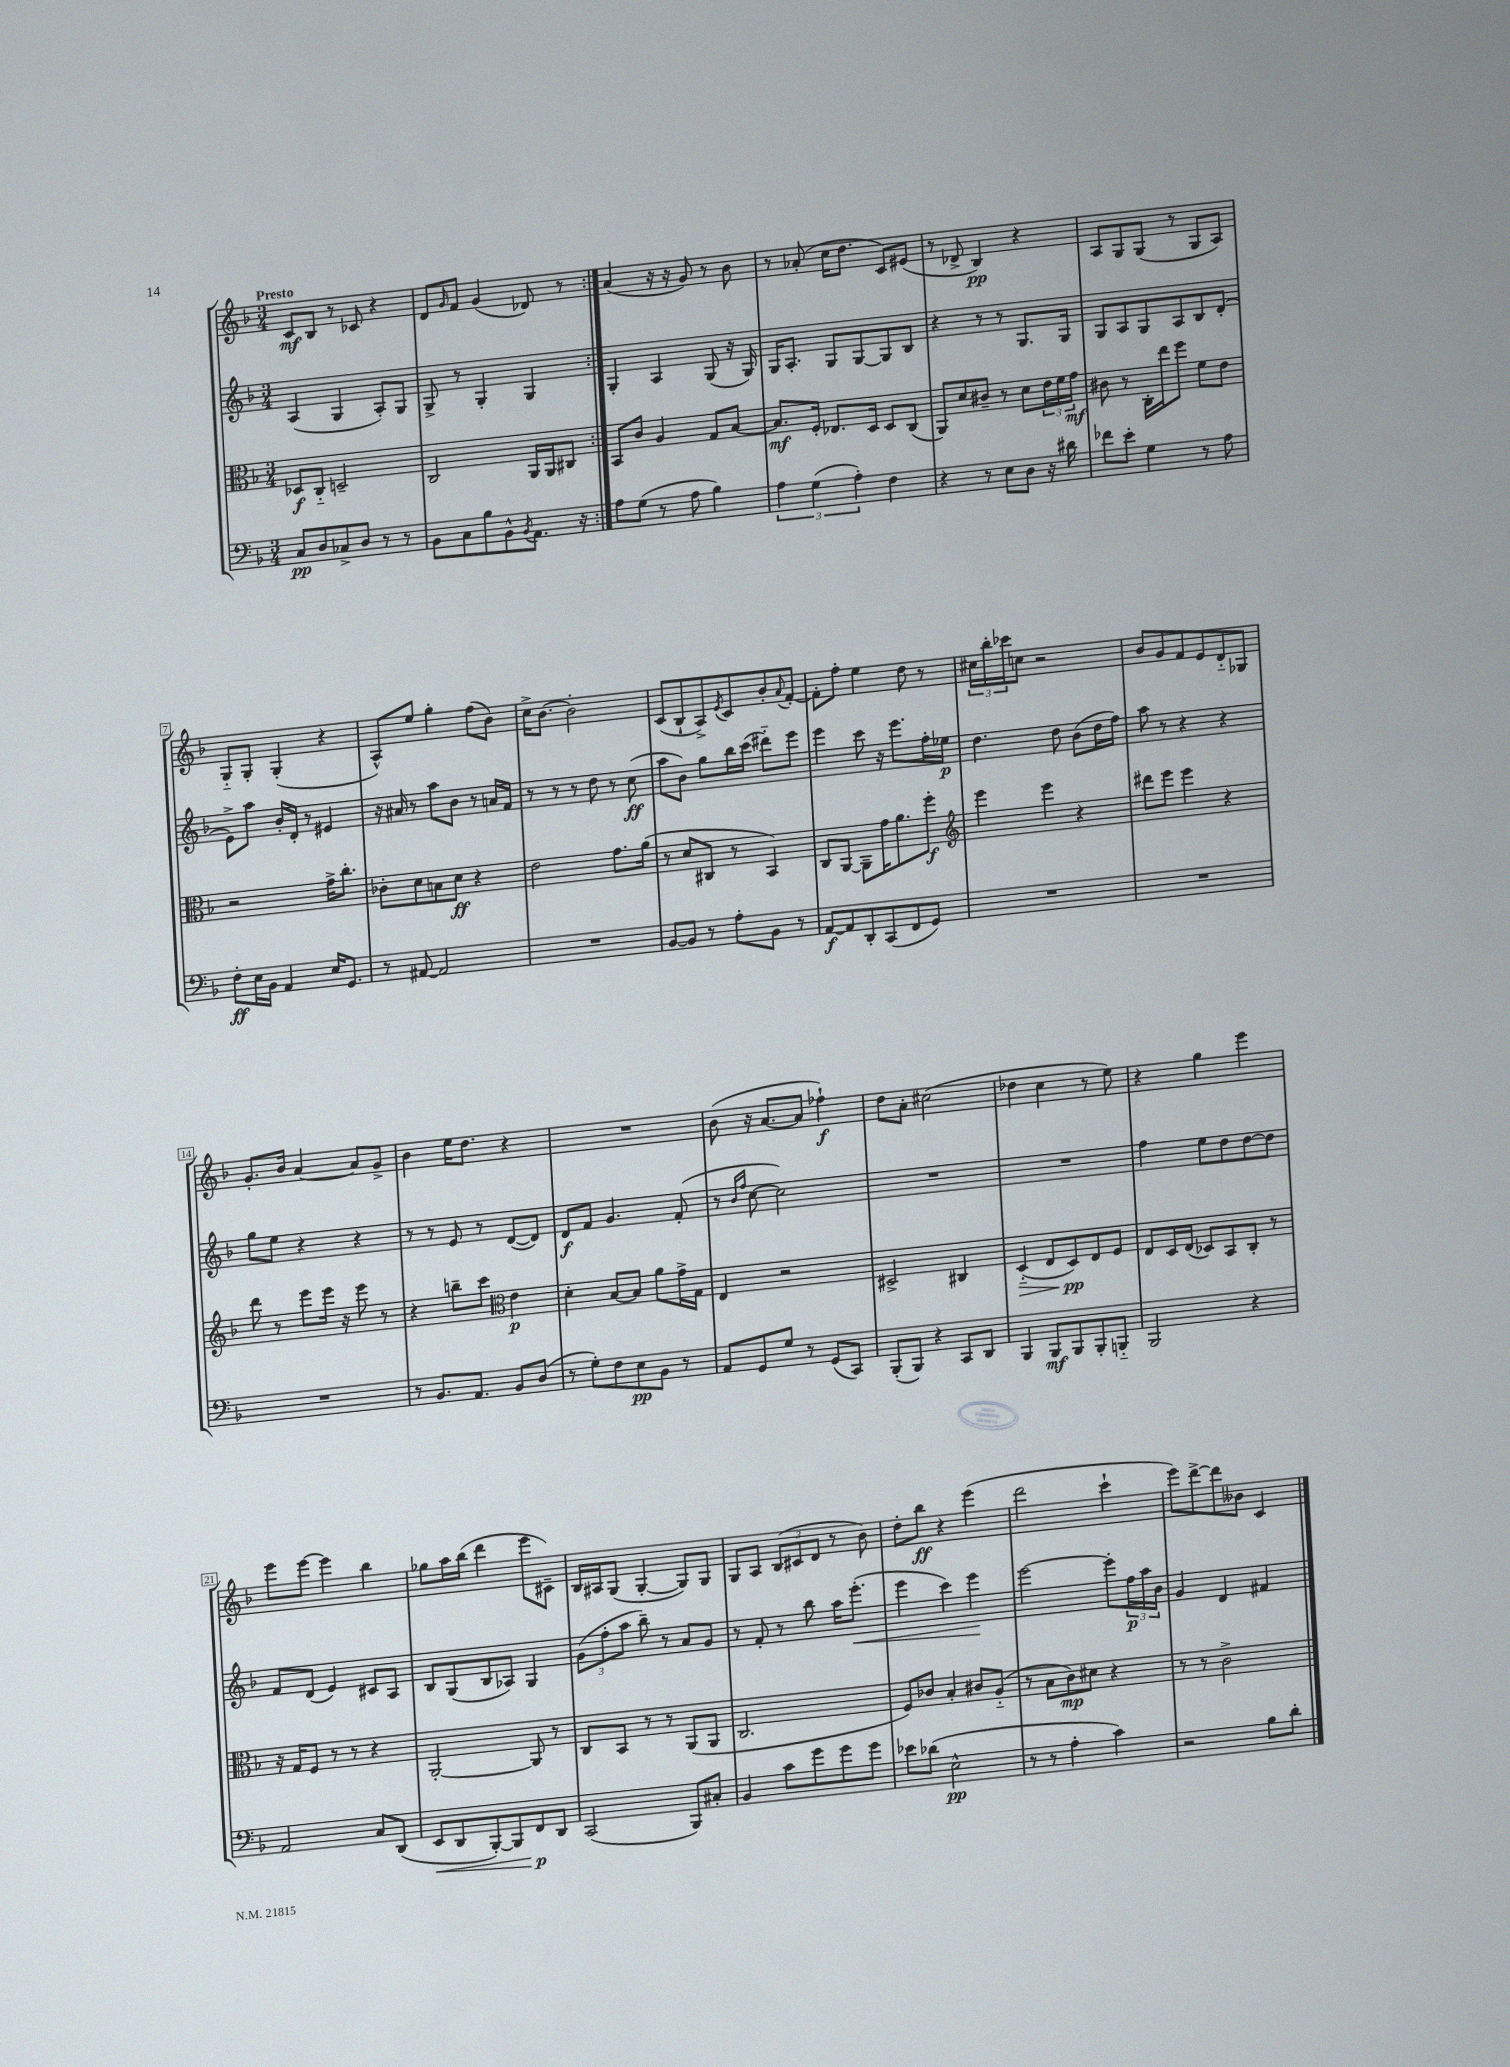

**kern	**dynam	**kern	**dynam	**kern	**dynam	**kern	**dynam
*part4	*part4	*part3	*part3	*part2	*part2	*part1	*part1
*staff4	*staff4	*staff3	*staff3	*staff2	*staff2	*staff1	*staff1
*clefF4	*	*clefC3	*	*clefG2	*	*clefG2	*
*k[b-]	*	*k[b-]	*	*k[b-]	*	*k[b-]	*
*M3/4	*	*M3/4	*	*M3/4	*	*M3/4	*
=1	=1	=1	=1	=1	=1	=1	=1
!	!	!	!	!	!	!LO:TX:a:B:t=Presto	!
8C/L	pp	8D-X/L	f	(4A/	.	8c/L	mf
8D/	.	8C/J	.	.	.	8B-/J	.
8C-X^/	.	2Dn~/	.	4G/	.	8r	.
8D/J	.	.	.	.	.	8c-X/	.
8r	.	.	.	8A'/L)	.	4r	.
8r	.	.	.	8G/J	.	.	.
=2	=2	=2	=2	=2	=2	=2	=2
8BB-\L	.	2C/	.	8G^/	.	8d/L	.
.	.	.	.	.	.	16qqg/	.
8C\	.	.	.	8r	.	8f/J	.
8B-\	.	.	.	4G'/	.	(4g/	.
8BB-^^\	.	.	.	.	.	.	.
8qBB-/	.	.	.	.	.	.	.
8.AA\J	.	16AA/LL	.	4G/	.	8d-X/)	.
.	.	16AA/J	.	.	.	.	.
.	.	8C#X/J	.	.	.	8r	.
16r	.	.	.	.	.	.	.
=3:|!	=3:|!	=3:|!	=3:|!	=3:|!	=3:|!	=3:|!	=3:|!
8A\L	.	8BB-/L	.	4G'/	.	(4a/	.
(8G\J	.	8c/J	.	.	.	.	.
8r	.	4A/	.	4A/	.	16r	.
.	.	.	.	.	.	16r	.
8A\	.	.	.	.	.	8g/)	.
4B-\)	.	8G/L	.	(8G/	.	8r	.
.	.	[8B-/J	.	16r	.	8b-\	.
.	.	.	.	16G/)	.	.	.
=4	=4	=4	=4	=4	=4	=4	=4
6A\	.	8.B-/L]	mf	16G/KL	.	8r	.
.	.	.	.	8.A'/J	.	.	.
.	.	.	.	.	.	(8a-X'/	.
(6G\	.	.	.	.	.	.	.
.	.	16F'/Jk	.	.	.	.	.
.	.	8.E-X/L	.	8G/L	.	16cc\KL	.
.	.	.	.	.	.	8.dd\J	.
6A'\)	.	.	.	.	.	.	.
.	.	.	.	[8G/	.	.	.
.	.	16D/Jk	.	.	.	.	.
4F\	.	8D/L	.	8G/]	.	8c/L)	.
.	.	(8C/J	.	8B-/J	.	(8e#X/J	.
=5	=5	=5	=5	=5	=5	=5	=5
4r	.	8AA/L)	.	4r	.	8r	.
.	.	8d/	.	.	.	8d-X^/	.
8r	.	8c#X~/J	.	8r	.	4B-/)	pp
8E\L	.	8r	.	8r	.	.	.
8D\J	.	8d\L	.	8.G/L	.	4r	.
16r	.	24e\L	.	.	.	.	.
.	.	24f\	.	.	.	.	.
16d#X\	.	.	.	16G/Jk	.	.	.
.	.	24g\JJ	mf	.	.	.	.
=6	=6	=6	=6	=6	=6	=6	=6
8f-X\L	.	8c#X\	.	8G/L	.	8A/L	.
8e'\J	.	8r	.	8A/	.	8G/	.
4G\	.	16C'\LL	.	8G/	.	(8G/J	.
.	.	16ee\J	.	.	.	.	.
.	.	8ff\J	.	8A/	.	8r	.
8r	.	8f\L	.	8B-/	.	8G/L	.
8A\	.	8e\J	.	(8d'/J	.	8A/J)	.
!!LO:LB:g=z
=7	=7	=7	=7	=7	=7	=7	=7
8F'\L	ff	2r	.	8e^\L)	.	8G/L	.
16E\L	.	.	.	8aa\J	.	8G'/J	.
16BB-\JJ	.	.	.	.	.	.	.
4AA/	.	.	.	16b-'/LL	.	(4G'/	.
.	.	.	.	16d'/JJ	.	.	.
.	.	.	.	8r	.	.	.
16E/KL	.	16g^\KL	.	4e#X/	.	4r	.
8.GG/J	.	8.cc'\J	.	.	.	.	.
=8	=8	=8	=8	=8	=8	=8	=8
8r	.	8c-X'\L	.	16r	.	8A^^/L)	.
.	.	.	.	16a#X/	.	.	.
[8AA#X/	.	8d\	.	8r	.	8ee/J	.
2AA#/]	.	8Bn\	.	8aa\L	.	4gg'\	.
.	.	8d\J	ff	8b-\J	.	.	.
.	.	4r	.	8r	.	(8ff\L	.
.	.	.	.	16an/LL	.	8b-\J)	.
.	.	.	.	16f/JJ	.	.	.
=9	=9	=9	=9	=9	=9	=9	=9
2.r	.	2e\	.	8r	.	16cc^\KL	.
.	.	.	.	.	.	[8.b-\J	.
.	.	.	.	8r	.	.	.
.	.	.	.	8r	.	2b-'\]	.
.	.	.	.	8dd\	.	.	.
.	.	8.g\L	.	8r	.	.	.
.	.	.	.	(8cc\	ff	.	.
.	.	(16a\Jk	.	.	.	.	.
=10	=10	=10	=10	=10	=10	=10	=10
[8BB-/L	.	8r	.	8aa\L	.	(8c/L	.
8BB-/J]	.	8d/L	.	8b-\J)	.	8B-`/	.
8r	.	8C#X/J	.	8gg\L	.	8A^/)	.
.	.	.	.	.	.	8qe/	.
8A'\L	.	8r	.	16bb-\L	.	8c/	.
.	.	.	.	(16ccc\JJ	.	.	.
8BB-\J	.	4BB-/)	.	8ddd#X\L)	.	8b-'/	.
.	.	.	.	.	.	8qqa/	.
8r	.	.	.	8eee\J	.	[8f'/J	.
=11	=11	=11	=11	=11	=11	=11	=11
[8AA/L	f	8C/L	.	4eee\	.	8f'\L]	.
8AA/]	.	[8AA/J	.	.	.	8ff'\J	.
8DD'/	.	8AA~\L]	.	8ccc\	.	4ee\	.
(8CC/	.	16g\K	.	16r	.	.	.
.	.	8.a\	.	8.eee\L	.	.	.
8FF/	.	.	.	.	.	8dd\	.
8GG/J)	.	8ff'\J	f	16ff'\L	.	8r	.
.	.	.	.	16ee-X\JJ	p	.	.
=12	=12	=12	=12	=12	=12	=12	=12
*	*	*clefG2	*	*	*	*	*
2.r	.	4eee\	.	4.dd\	.	24cc#X\LL	.
.	.	.	.	.	.	24bb-'\	.
.	.	.	.	.	.	24ccc-X\J	.
.	.	.	.	.	.	8ccn\J	.
.	.	4eee\	.	.	.	2r	.
.	.	.	.	8dd\	.	.	.
.	.	4r	.	(8b-\L	.	.	.
.	.	.	.	16dd\L	.	.	.
.	.	.	.	16ff\JJ)	.	.	.
=13	=13	=13	=13	=13	=13	=13	=13
2.r	.	8ddd#X\L	.	8aa\	.	8b-/L	.
.	.	8eee\J	.	8r	.	8g/	.
.	.	4eee\	.	4r	.	8f/	.
.	.	.	.	.	.	8e/	.
.	.	4r	.	4r	.	8d/	.
.	.	.	.	.	.	8G-X/J	.
!!LO:LB:g=z
=14	=14	=14	=14	=14	=14	=14	=14
2.r	.	8ddd\	.	8gg\L	.	8.g'/L	.
.	.	8r	.	8ee\J	.	.	.
.	.	.	.	.	.	16b-/Jk	.
.	.	8eee\L	.	4r	.	[4a/	.
.	.	16eee\Jk	.	.	.	.	.
.	.	16r	.	.	.	.	.
.	.	8eee\	.	4r	.	8a/L]	.
.	.	8r	.	.	.	8g^/J	.
=15	=15	=15	=15	=15	=15	=15	=15
8r	.	4r	.	8r	.	4b-\	.
8.BB-/L	.	.	.	8r	.	.	.
.	.	8bbn~\L	.	8e/	.	16ee\KL	.
8.AA/J	.	.	.	.	.	8.dd\J	.
.	.	8ccc\J	.	8r	.	.	.
*	*	*clefC3	*	*	*	*	*
8BB-/L	.	4e\	p	([8d/L	.	4r	.
(8D/J	.	.	.	8d/J])	.	.	.
=16	=16	=16	=16	=16	=16	=16	=16
8r	.	4d'\	.	8d/L	f	2.r	.
8G'\L)	.	.	.	8f/J	.	.	.
8F\	.	[8B-/L	.	4.g/	.	.	.
8E\	pp	8B-/J]	.	.	.	.	.
8BB-\J	.	8a\L	.	.	.	.	.
8r	.	16g^\L	.	(8f'/	.	.	.
.	.	16G\JJ	.	.	.	.	.
=17	=17	=17	=17	=17	=17	=17	=17
8AA/L	.	4E/	.	8r	.	(8b-\	.
.	.	.	.	16qqb-/LL	.	.	.
.	.	.	.	16qqff/JJ	.	.	.
8GG/	.	.	.	[8cc\	.	16r	.
.	.	.	.	.	.	[8.a/L	.
8G/J	.	2r	.	2cc\])	.	.	.
8r	.	.	.	.	.	8a/J]	.
(8GG/L	.	.	.	.	.	4ff-X`\)	f
8CC/J)	.	.	.	.	.	.	.
=18	=18	=18	=18	=18	=18	=18	=18
(8BBB-'/L	.	2D#X^/	.	2.r	.	8dd\L	.
8BBB-/J)	.	.	.	.	.	8a'\J	.
4r	.	.	.	.	.	(2cc#X\	.
8CC/L	.	4C#X/	.	.	.	.	.
8DD/J	.	.	.	.	.	.	.
=19	=19	=19	=19	=19	=19	=19	=19
!	!	!	!LO:HP:b	!	!	!	!
4BBB-/	.	(4D/	>	2.r	.	4dd-X\	.
8BBB-/L	mf	8E/L	.	.	.	4cc\	.
8BBB-/	.	8D/)	pp	.	.	.	.
8BBB-'/	.	8E/	]	.	.	8r	.
8BBBn/J	.	8F/J	.	.	.	8ee\)	.
=20	=20	=20	=20	=20	=20	=20	=20
2BBB-/	.	8E/L	.	4ff\	.	4r	.
.	.	16D/L	.	.	.	.	.
.	.	(16E/JJ	.	.	.	.	.
.	.	8D-X/L)	.	8ee\L	.	4gg\	.
.	.	8BB-/	.	8dd\	.	.	.
4r	.	8C'/J	.	[8dd\	.	4eee\	.
.	.	8r	.	8dd\J]	.	.	.
!!LO:LB:g=z
=21	=21	=21	=21	=21	=21	=21	=21
2AA/	.	16r	.	8f/L	.	8eee\L	.
.	.	16G/KL	.	.	.	.	.
.	.	8F/J	.	(8d/J	.	[8eee\J	.
.	.	8r	.	4e/)	.	4eee\]	.
.	.	8r	.	.	.	.	.
8C/L	.	4r	.	8c#X/L	.	4bb-\	.
(8DD/J	.	.	.	8A/J	.	.	.
=22	=22	=22	=22	=22	=22	=22	=22
!	!LO:HP:b	!	!	!	!	!	!
8EE/L	<	[2AA'/	.	8B-/L	.	8gg-X\L	.
8DD/	.	.	.	(8G/	.	16aa\L	.
.	.	.	.	.	.	(16bb-\JJ	.
[8BBB-'/)	.	.	.	8B-/	.	4ddd\	.
8BBB-/]	.	.	.	8A-X/J)	.	.	.
8FF/	p	8AA/]	.	4G/	.	8eee\L	.
8DD/J	[	8r	.	.	.	8c#X~\J)	.
=23	=23	=23	=23	=23	=23	=23	=23
(2CC/	.	8C/L	.	(12g\L	.	16B-/LL	.
.	.	.	.	.	.	16A#X/J	.
.	.	.	.	12ff'\	.	.	.
.	.	8BB-/J	.	.	.	(8G/J	.
.	.	.	.	12aa\J	.	.	.
.	.	8r	.	8bb-~\)	.	[4G'/	.
.	.	8r	.	8r	.	.	.
8BBB-/L)	.	(8AA/L	.	8a/L	.	8G/L])	.
8C#X'/J	.	8AA/J	.	8g/J	.	8G/J	.
=24	=24	=24	=24	=24	=24	=24	=24
4BB-/	.	2.C/	.	8r	.	8G/L	.
.	.	.	.	8f'/	.	8A/J	.
8c\L	.	.	.	8r	.	(12B-/L	.
.	.	.	.	.	.	12c#X/	.
8g\	.	.	.	8bb-\	.	.	.
.	.	.	.	.	.	12d/J	.
8g\	.	.	.	16aa\KL	.	8r	.
!	!	!	!	!	!LO:HP:b	!	!
.	.	.	.	(8.eee'\J	<	.	.
8g\J	.	.	.	.	.	8b-\)	.
=25	=25	=25	=25	=25	=25	=25	=25
8e-X\L	.	8F/L)	.	4eee\	.	8dd'\L	.
(8d-X\J	.	8c-X/J	.	.	.	8bb-\J	ff
2E^^\	pp	4B-'/	.	4ccc\)	.	4r	.
.	.	8c#X/L	.	4eee\	.	(4eee\	.
.	.	(8A/J	.	.	.	.	.
.	.	.	.	.	[	.	.
=26	=26	=26	=26	=26	=26	=26	=26
8r	.	8r	.	[2eee\	.	2ddd\	.
8r	.	8B-\L	.	.	.	.	.
4A'\	.	8c\)	mp	.	.	.	.
.	.	8d#X\J	.	.	.	.	.
4c\)	.	4r	.	8eee'\L]	.	4ccc`\	.
.	.	.	.	24ff\L	p	.	.
.	.	.	.	24aa\	.	.	.
.	.	.	.	24b-\JJ	.	.	.
=27	=27	=27	=27	=27	=27	=27	=27
2r	.	8r	.	4g/	.	8eee\L)	.
.	.	8r	.	.	.	[8ddd^\	.
.	.	2c^\	.	4d/	.	8ddd\]	.
.	.	.	.	.	.	8b--X\J	.
8B-\L	.	.	.	4f#X/	.	4c/	.
8d'\J	.	.	.	.	.	.	.
==	==	==	==	==	==	==	==
*-	*-	*-	*-	*-	*-	*-	*-
